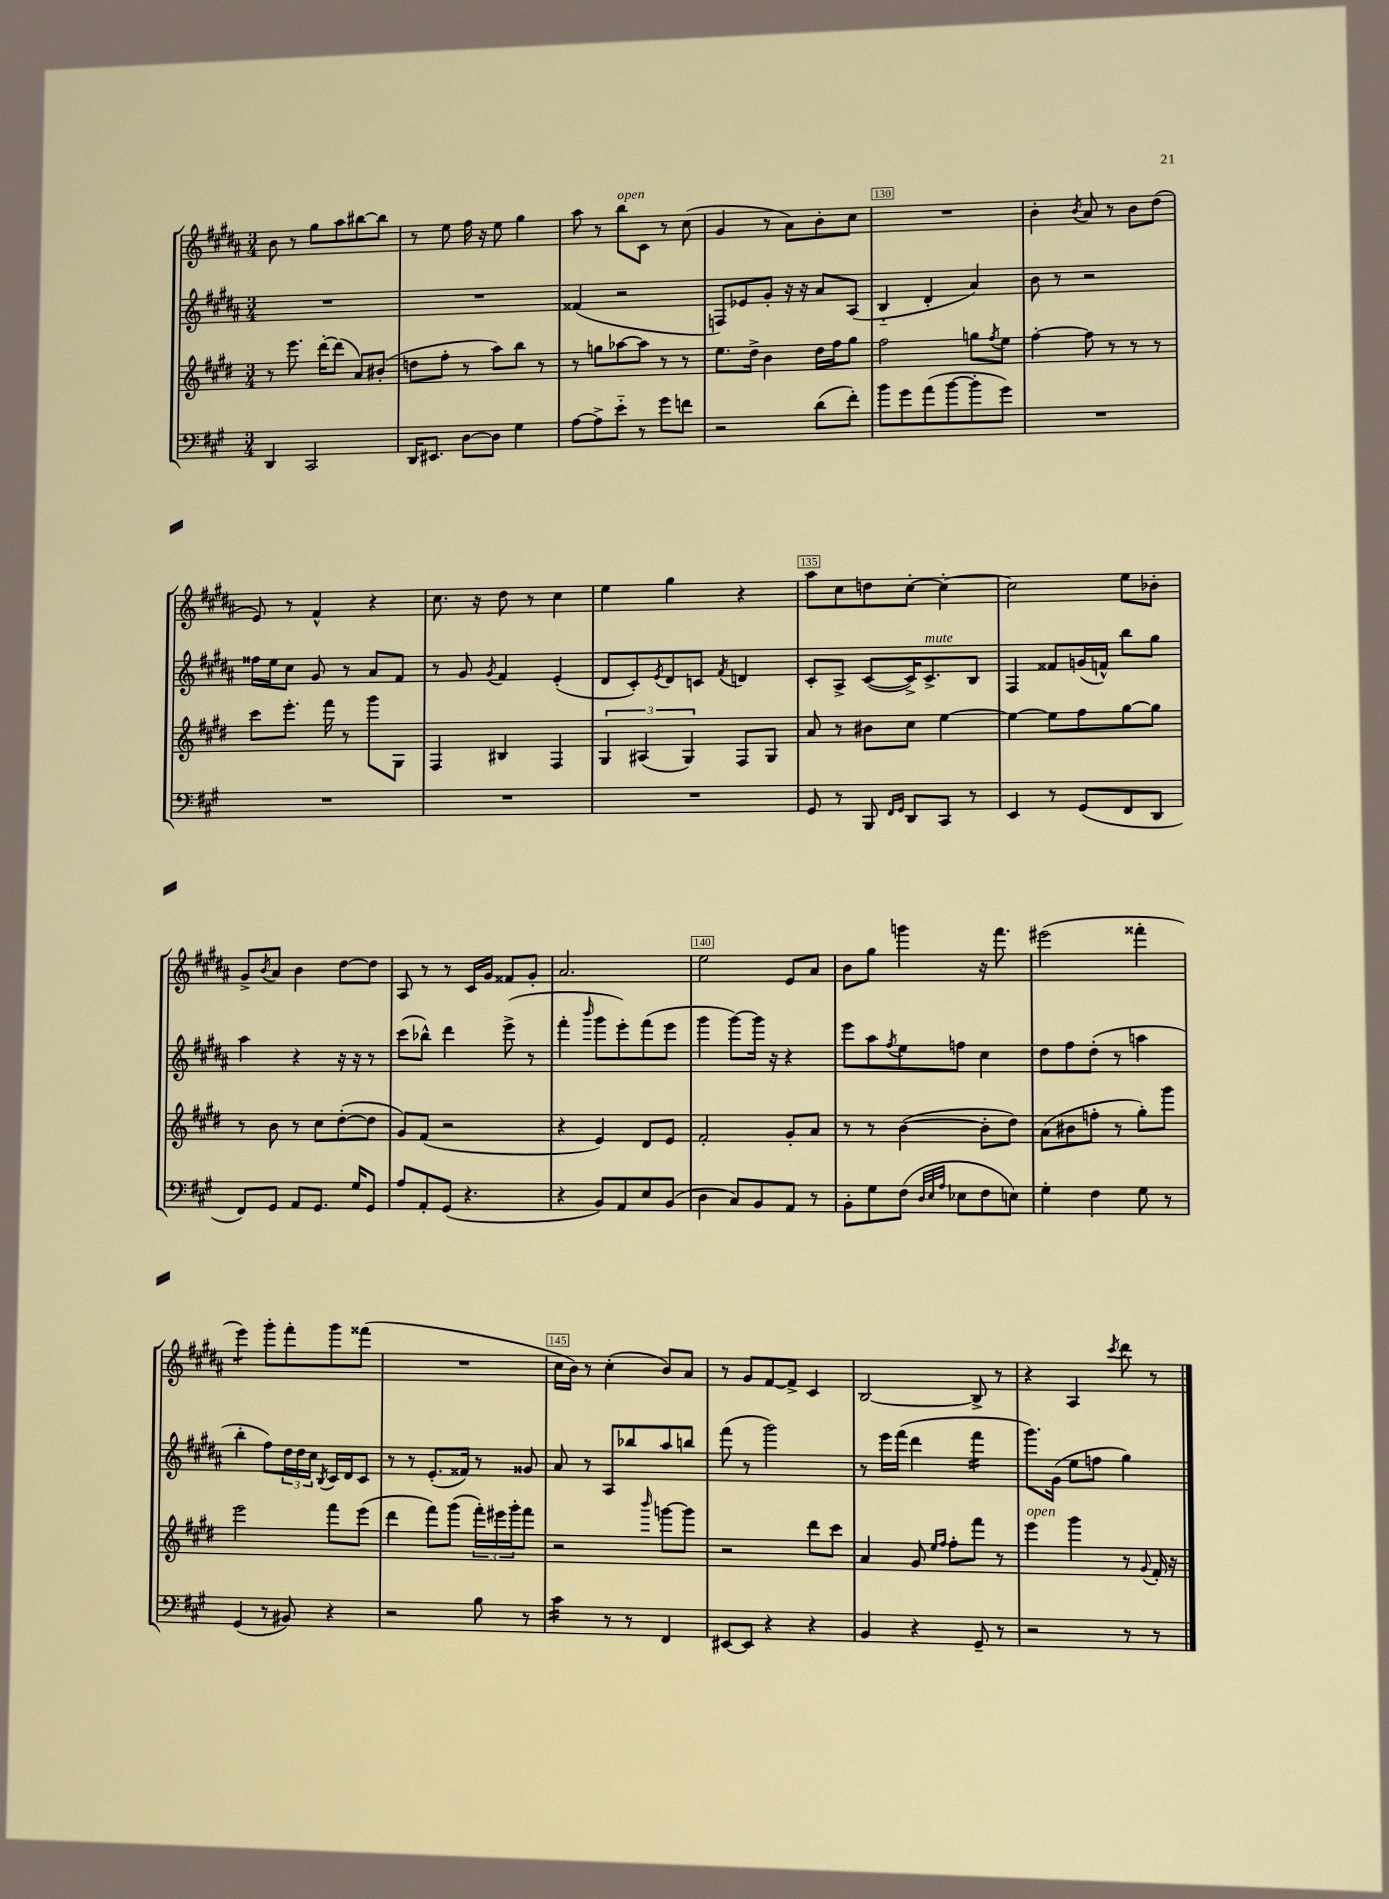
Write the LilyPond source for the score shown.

<<
\new StaffGroup <<
\new Staff = "s0" {
    \clef treble \key b \major \numericTimeSignature \time 3/4
    b'8 r8 gis''8 ais''8 bis''8~ bis''8 |
    r8 e''8 fis''16 r16 e''8 gis''4 |
    ais''8 r8 b''8^\markup { \italic "open" } cis'8 r8 cis''8( |
    gis'4 r8 ais'8) b'8-. cis''8 |
    R2. |
    b'4-. \acciaccatura { b'8 } ais'8 r8 b'8 dis''8( |
    e'8) r8 fis'4-^ r4 |
    cis''8. r16 dis''8 r8 cis''4 |
    e''4 gis''4 r4 |
    ais''8 cis''8 d''8 cis''8~-. cis''4~-. |
    cis''2 e''8 bes'8-. |
    gis'8-> \acciaccatura { b'8 } ais'8 b'4 dis''8~ dis''8 |
    ais8 r8 r8 cis'16 gis'16 fisis'8 gis'8-. |
    ais'2. |
    e''2 e'8 ais'8 |
    b'8 gis''8 g'''4 r16 fis'''8. |
    eis'''2( fisis'''4-. |
    e'''4:8) gis'''8-. fis'''8-. gis'''8 fisis'''8( |
    R2. |
    cis''16 b'16) r8 cis''4-.( b'8) ais'8 |
    r8 gis'8 fis'8~ fis'8-> cis'4 |
    b2~ b8-> r8 |
    r4 ais4 \acciaccatura { cis'''8 } dis'''8 r8 \bar "|." |
}
\new Staff = "s1" {
    \clef treble \key b \major \numericTimeSignature \time 3/4
    R2. |
    R2. |
    fisis'4( r2 |
    f8) ees'8 gis'8-. r16 r16 ais'8 ais8( |
    b4-_ dis'4-. ais'4) |
    b'8 r8 r2 |
    fisis''16 e''16 cis''8 gis'8 r8 ais'8 fis'8 |
    r8 gis'8 \acciaccatura { gis'8 } fis'4 e'4-.( |
    dis'8 cis'8-.) \acciaccatura { e'8 } dis'8 c'8 \acciaccatura { fis'8 } d'4 |
    cis'8-. ais8-> cis'8~( cis'16->) cis'8.->^\markup { \italic "mute" } b8 |
    fis4 fisis'8 g'16( f'16-^) b''8 gis''8 |
    ais''4 r4 r16 r16 r8 |
    cis'''8( bes''8-^) dis'''4 e'''8->( r8 |
    fis'''4-. \grace { b'''16 } gis'''8 e'''8-.) fis'''8( e'''8 |
    gis'''4 gis'''8~) gis'''16 r16 r4 |
    e'''8 ais''8 \acciaccatura { fis''8 } e''8 f''8 cis''4 |
    dis''8 fis''8 dis''8-.( r8 a''4 |
    b''4-. fis''8) \tuplet 3/2 { dis''16 dis''16 cis''16 } \acciaccatura { b8 } cis'16 dis'16 cis'8 |
    r8 r8 e'8.-.( fisis'16) r8 gisis'8 |
    ais'8 r8 ais8 bes''8 ais''8 b''8 |
    fis'''8( r8 gis'''2) |
    r8 e'''16 fis'''16( dis'''4 fis'''4:16 |
    gis'''8.) gis'16( e''8 f''8 gis''4) \bar "|." |
}
\new Staff = "s2" {
    \clef treble \key e \major \numericTimeSignature \time 3/4
    r8 e'''8. dis'''16~-. dis'''8( a'8) bis'8-.( |
    d''8 fis''8-. r8 a''8) b''8 r8 |
    r8 g''8 aes''8~ aes''8 r8 r8 |
    e''8. dis''16-> b'4 dis''16 fis''16 gis''8 |
    fis''2 g''8 \acciaccatura { fis''8 } e''8 |
    fis''4~-. fis''8 r8 r8 r8 |
    cis'''8 e'''8.-. fis'''16 r8 gis'''8 gis8 |
    fis4 bis4 fis4 |
    \tuplet 3/2 { gis4 ais4( gis4) } fis8 gis8 |
    a'8 r8 bis'8 cis''8 e''4~ |
    e''4~ e''8 fis''8 gis''8~ gis''8 |
    r8 b'8 r8 cis''8 dis''8~-.( dis''8 |
    gis'8) fis'8( r2 |
    r4 e'4) dis'8 e'8 |
    fis'2-. gis'8-. a'8 |
    r8 r8 b'4~( b'8-. dis''8) |
    a'8( bis'8 f''8-. r8 gis''8-.) gis'''8 |
    e'''2 fis'''8 e'''8( |
    dis'''4 fis'''8) gis'''8( \tuplet 3/2 { fis'''16-.) eis'''16 gis'''16-. } fis'''8 |
    r2 \grace { b'''16 } g'''8~ g'''8 |
    r2 dis'''8 cis'''8 |
    a'4 gis'8 \grace { e''16 fis''16 } fis''8-. fis'''8 r8 |
    e'''4^\markup { \italic "open" } gis'''4 r8 \appoggiatura { gis'8 } fis'16-. r16 \bar "|." |
}
\new Staff = "s3" {
    \clef bass \key a \major \numericTimeSignature \time 3/4
    d,4 cis,2 |
    d,16 eis,8. d8~ d8 gis4 |
    a8~ a8-> e'8-_ r8 gis'8 f'8 |
    r2 d'8( fis'8-.) |
    b'8 gis'8 a'8( b'8~ b'8-. gis'8) |
    R2. |
    R2. |
    R2. |
    R2. |
    gis,8 r8 b,,8 \grace { fis,16 gis,16 } d,8 cis,8 r8 |
    e,4 r8 gis,8( fis,8 d,8 |
    fis,8) gis,8 a,8 gis,8. gis16 gis,8 |
    a8 a,8-. gis,8( r4. |
    r4 b,8) a,8 e8 b,8( |
    d4 cis8) b,8 a,8 r8 |
    b,8-. gis8 fis8( \grace { d32 e32 a32 } ees8 fis8 e8) |
    gis4-. fis4 gis8 r8 |
    gis,4( r8 bis,8) r4 |
    r2 b8 r8 |
    cis'4:16 r8 r8 fis,4 |
    eis,8~ eis,8 r4 r4 |
    b,4 r4 gis,8-- r8 |
    r2 r8 r8 \bar "|." |
}
>>
>>
\layout { \context { \Score currentBarNumber = #126 \override BarNumber.break-visibility = ##(#f #t #t) barNumberVisibility = #(every-nth-bar-number-visible 5) \override BarNumber.stencil = #(make-stencil-boxer 0.1 0.3 ly:text-interface::print) } }
